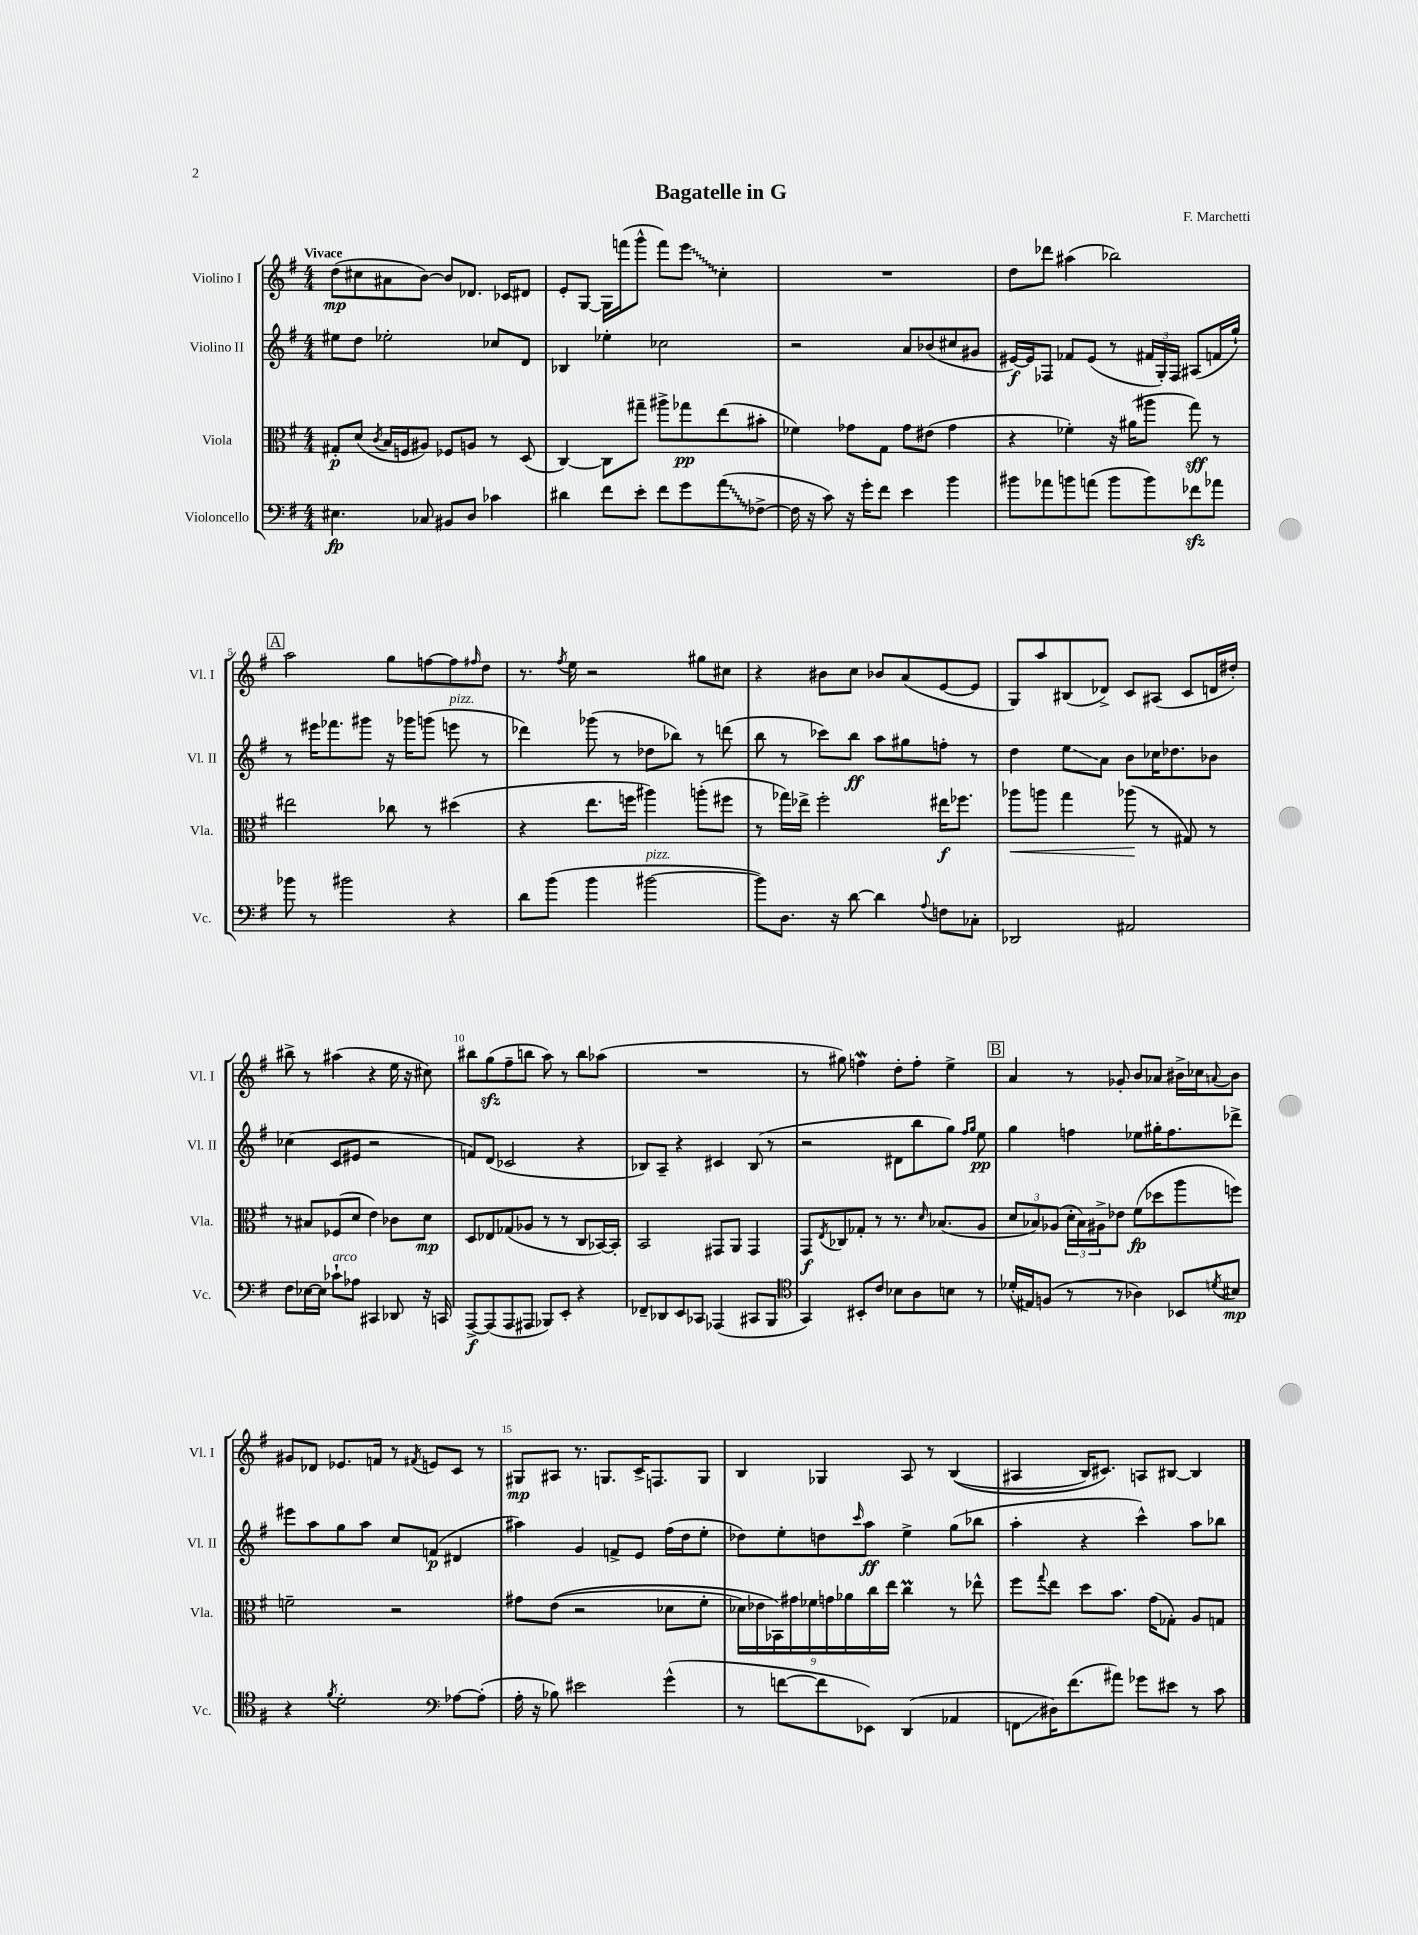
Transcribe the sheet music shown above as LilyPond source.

\header { title = "Bagatelle in G" composer = "F. Marchetti" }
<<
\new StaffGroup <<
\new Staff = "s0" \with { instrumentName = "Violino I" shortInstrumentName = "Vl. I" } {
    \clef treble \key g \major \numericTimeSignature \time 4/4 \tempo "Vivace"
    d''8\mp( cis''8 ais'8 b'8~) b'8 des'8. ces'16 dis'8 |
    e'8-. g8~ g16 f'''16( g'''8-^ f'''8) \once \override Glissando.style = #'zigzag e'''8\glissando c''4-. |
    R1 |
    d''8 des'''8 ais''4( bes''2) |
    \mark \markup { \box "A" } a''2 g''8 f''8~ f''8 \grace { fis''16 } d''8 |
    r8. \acciaccatura { fis''8 } e''16 r2 gis''8 cis''8 |
    r4 bis'8 c''8 bes'8 a'8( e'8~ e'8 |
    g8) a''8 bis8( des'8->) c'8 ais8( c'8 d'16 dis''16-.) |
    bis''8-> r8 ais''4( r4 e''16 r16 cis''8) |
    bis''8 g''8\sfz( fis''8-- b''8 a''8) r8 b''8 aes''8( |
    R1 |
    r8 gis''8) f''4\mordent d''8-. f''8-. e''4-> |
    \mark \markup { \box "B" } a'4 r8 ges'8-. b'8 aes'8 bis'16-> ces''16 \appoggiatura { a'8 } bis'8 |
    gis'8 des'8 ees'8. f'16 r8 \acciaccatura { fis'8 } e'8 c'8 r8 |
    gis8\mp ais8 r8. g8. c'16-> f8. g8 |
    b4 ges4 a8 r8 b4(\( |
    ais4 b16) cis'8.\) a8 bis8~ bis4 \bar "|." |
}
\new Staff = "s1" \with { instrumentName = "Violino II" shortInstrumentName = "Vl. II" } {
    \clef treble \key g \major \numericTimeSignature \time 4/4
    eis''8 d''8 ees''2-. ces''8 d'8 |
    bes4 ees''4-. ces''2 |
    r2 a'8 bes'8( cis''8 gis'8 |
    eis'16~\f) eis'16 fes8 fes'8 eis'8( r8 \tuplet 3/2 { fis'16 g16-.) fes16 } ais8( f'16 g''16-!) |
    \mark \markup { \box "A" } r8 eis'''16 fes'''8. gis'''8 r16 ges'''16 g'''8( e'''8^\markup { \italic "pizz." } r8 |
    des'''4) ges'''8( r8 des''8 bes''8) r8 d'''8( |
    b''8 r8 ces'''8) b''8\ff a''8 gis''8 f''8-. r8 |
    d''4 e''8\glissando a'8 b'8 ces''16 des''8. bes'8 |
    ces''4( c'8 eis'8 r2 |
    f'8) d'8( ces'2 r4 |
    bes8) a8-- r4 cis'4 bes8( r8 |
    r2 dis'8 b''8 g''8) \grace { fis''16 g''16 } e''8\pp |
    \mark \markup { \box "B" } g''4 f''4 ees''8 gis''16-. f''8. des'''8-> |
    eis'''8 a''8 g''8 a''8 c''8 f'8\p( dis'4 |
    ais''4) g'4 f'8-> e'8 fis''16( d''16 e''8-. |
    des''8) e''8-. d''8 \grace { c'''16 } a''8\ff e''4-> g''8( bes''8 |
    a''4-. r4 c'''4-^) a''8 bes''8 \bar "|." |
}
\new Staff = "s2" \with { instrumentName = "Viola" shortInstrumentName = "Vla." } {
    \clef alto \key g \major \numericTimeSignature \time 4/4
    gis8-.\p d'8( \acciaccatura { c'8 } b16 f16 ais8) fes8 a8 r8 d8( |
    c4~) c8 gis''8-- ais''8-> ges''8\pp e''8( bis'8-. |
    fes'4) ges'8 g8 ges'8 eis'8( ges'4 |
    r4 fes'4-.) r16 ais'16( ais''8 g''8\sff) r8 |
    \mark \markup { \box "A" } eis''2 ces''8 r8 dis''4( |
    r4 e''8. f''16 ais''4) a''8-.( fis''8 |
    r8 ges''16) ees''16-> fis''2-. eis''16\f fes''8. |
    aes''8\< a''8 g''4 aes''8\!( r8 gis8) r8 |
    r8 bis8 fes8( d'8 e'4) ces'8 d'8\mp |
    d8 ees8 ges8( aes8 r8 r8 c8 bes,16~) bes,16-. |
    b,2 gis,8 a,8 gis,4 |
    g,8\f \acciaccatura { e8 } ces8 ges8-. r8 r8. \grace { d'16 } bes8.( a8 |
    \mark \markup { \box "B" } \tuplet 3/2 { d'8 bes8) aes8( } \tuplet 3/2 { d'16-. bes16) ais16-> } ees'8 fis'8\fp( des''8 a''8 f''8) |
    f'2-- r2 |
    gis'8 e'8(\( r2 des'8 fis'8-. |
    \tuplet 9/8 { des'16) ees'16 bes,16\) gis'16 fes'16 g'16 aes'16 c''16 e''16 } c''4\prall r8 ees''8-^ |
    fis''8 \appoggiatura { g''8 } e''8 d''8 b'8. g'16( ges8-.) a8 g8 \bar "|." |
}
\new Staff = "s3" \with { instrumentName = "Violoncello" shortInstrumentName = "Vc." } {
    \clef bass \key g \major \numericTimeSignature \time 4/4
    eis4.\fp ces8 bis,8 d8 ces'4 |
    dis'4 fis'8 e'8-. fis'8 g'8 \once \override Glissando.style = #'zigzag a'8\glissando( fes8~-> |
    fes16 r16 c'8) r16 g'16-. fis'8 e'4 b'4 |
    bis'8 aes'8 b'8 a'8( b'8 b'8) fes'8\sfz aes'8 |
    \mark \markup { \box "A" } bes'8 r8 bis'2 r4 |
    d'8 b'8( b'4 bis'2~^\markup { \italic "pizz." } |
    bis'8) d8. r16 d'8~ d'4 \appoggiatura { a8 } f8 ces8-. |
    des,2 ais,2 |
    fis8 ees16~ ees16 ces'8-!^\markup { \italic "arco" } aes8 cis,4 des,8 r16 c,16 |
    a,,8~->\f a,,8( a,,8 ais,,8 bes,,8) e,8-. r4 |
    fes,8-- des,8 e,8 ces,8 aes,,4( cis,8 b,,8 |
    \clef tenor g,4) bis,8-. c'8 bes8 a8 b8 r8 |
    \mark \markup { \box "B" } des'16-.( eis16) f8( r8 r8 aes4) bes,8 \acciaccatura { d'8 } bis8\mp |
    r4 \acciaccatura { fis'8 } d'2-. \clef bass aes8~ aes8-.( |
    a16-. r16 bes8) eis'2 g'4-^( |
    r8 f'8~ f'8 ees,8) d,4( aes,4 |
    f,8\glissando dis16) fis'8.( ais'8) ges'8 eis'8 r8 c'8 \bar "|." |
}
>>
>>
\layout { \context { \Score \override BarNumber.break-visibility = ##(#f #t #t) barNumberVisibility = #(every-nth-bar-number-visible 5) } }
